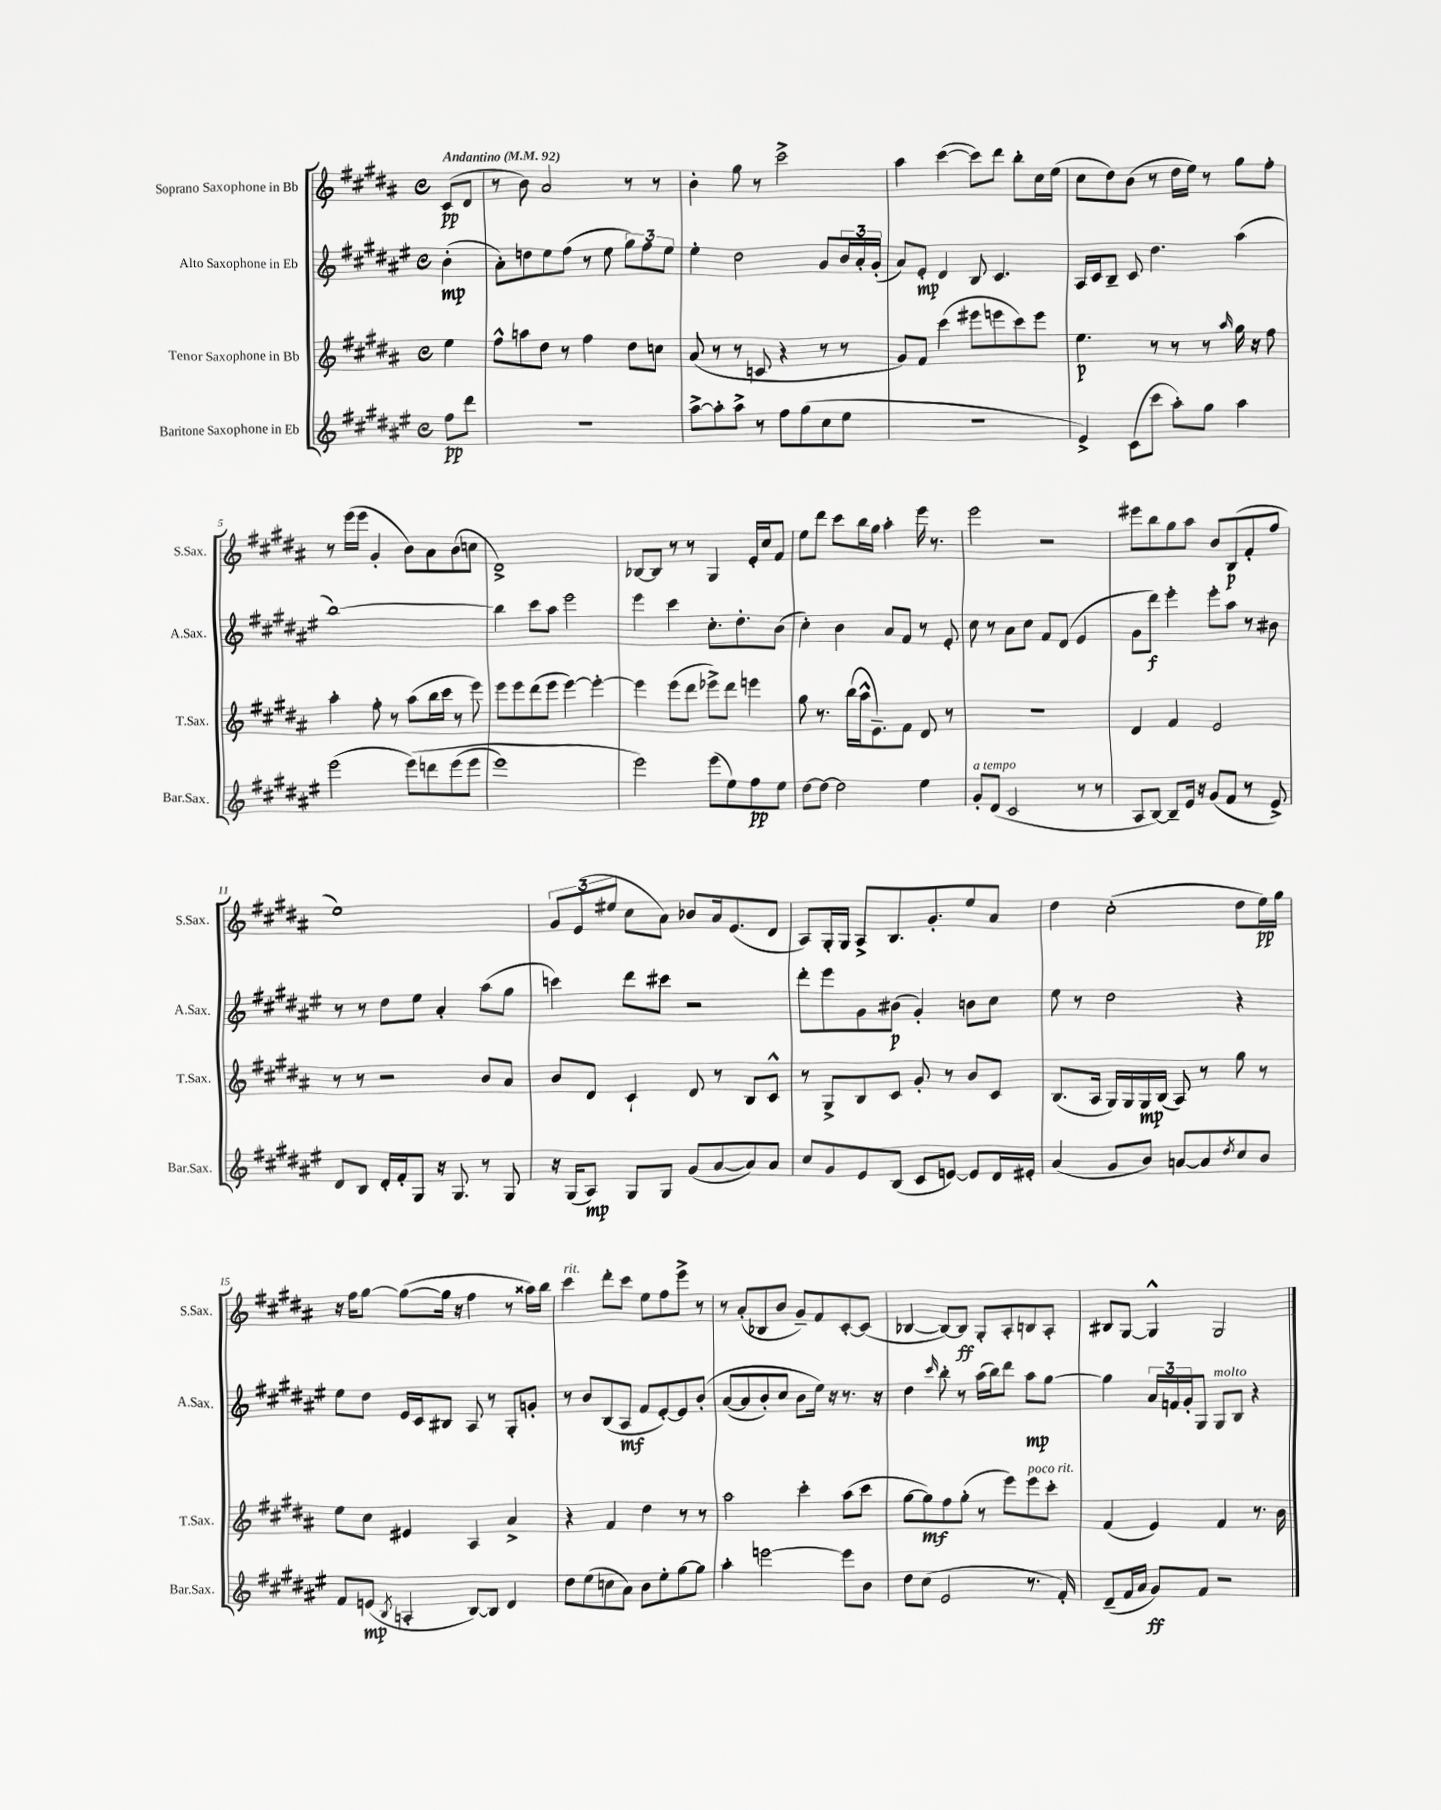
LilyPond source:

<<
\new StaffGroup <<
\new Staff = "s0" \with { instrumentName = "Soprano Saxophone in Bb" shortInstrumentName = "S.Sax." } {
    \clef treble \key b \major \defaultTimeSignature \time 4/4 \partial 4 \tempo "Andantino" 4 = 92
    cis'8\pp( dis'8 |
    r8 b'8) ais'2 r8 r8 |
    b'4-. gis''8 r8 cis'''2-> |
    ais''4 cis'''4~( cis'''8) dis'''8 b''8-. cis''16 e''16( |
    cis''8 dis''8) b'8( r8 dis''16 e''16) r8 gis''8 fis''8-. |
    r8 e'''16( e'''16 gis'4-. b'8) ais'8 b'8( c''8 |
    dis'1->) |
    bes8~ bes8 r8 r8 gis4 e'16-. cis''16 fis'8 |
    e''8 dis'''8 cis'''8 b''16 gis''16 ais''4-. e'''16 r8. |
    e'''2 r2 |
    eis'''8 b''8 gis''8 ais''8 b'8 b8\p( fis'8-. fis''8 |
    e''1) |
    \tuplet 3/2 { gis'8 e'8( eis''8 } cis''8 ais'8) bes'8 ais'16 e'8.( dis'8 |
    ais8) gis16-. gis16 ais8-> b8. gis'8.-. e''8 ais'8 |
    dis''4 cis''2-.( dis''8 e''16\pp) gis''16 |
    r16 fis''16 gis''8~ gis''8~( gis''16 r16 fis''4 r8 aisis''16) b''16 |
    cis'''4^\markup { \italic "rit." } dis'''8-. cis'''8 e''8 fis''8 e'''8-> r8 |
    r8 ais'8-.( bes8 b'8 gis'8--) fis'8 cis'8~-. cis'8( |
    bes4~ bes8~) bes8\ff gis8-. ais8-. b8 ais8-. |
    bis8 gis8~ gis4-^ gis2 \bar "|." |
}
\new Staff = "s1" \with { instrumentName = "Alto Saxophone in Eb" shortInstrumentName = "A.Sax." } {
    \clef treble \key fis \major \defaultTimeSignature \time 4/4 \partial 4
    b'4-.\mp( |
    ais'8-.) d''8 eis''8 fis''8( r8 eis''8 \tuplet 3/2 { gis''8) fis''8 eis''8 } |
    eis''4-. dis''2 gis'8 \tuplet 3/2 { b'16 ais'16-. gis'16-.( } |
    ais'8) eis'8-.\mp dis'4 b8 cis'4. |
    ais16 cis'16 b8-- cis'8 dis''4. ais''4( |
    b''1~) |
    b''4 cis'''8 ais''8 eis'''2 |
    eis'''4 cis'''4 cis''8.-. dis''8.-. b'8( |
    cis''4-.) b'4 ais'8 fis'8 r8 eis'8-. |
    cis''8 r8 ais'8 cis''8 fis'8 dis'8( eis'4 |
    gis'8 dis'''8\f) eis'''4-. eis'''8-. ais''8 r8 bis'8 |
    r8 r8 dis''8 eis''8 ais'4-. ais''8( gis''8 |
    c'''4) dis'''8 cis'''8 r2 |
    dis'''8-. eis'''8 gis'8 bis'8\p( gis'4-.) b'8 cis''8 |
    eis''8 r8 dis''2 r4 |
    eis''8 dis''8 eis'16 cis'16 bis8 ais8 r8 gis8-. g'8-. |
    r8 b'8 b8( ais8\mf fis'8 eis'8~-.) eis'8 b'8-.\( |
    ais'8~( ais'8 b'8-.) cis''8 b'8 eis''16\) r16 r8. r16 |
    dis''4 \grace { cis'''16 } b''8-. r8 ais''16( b''16) dis'''8 ais''8\mp gis''8~ |
    gis''4 \tuplet 3/2 { ais'16 f'16 gis'16-. } gis8 gis8^\markup { \italic "molto" } b8 r4 \bar "|." |
}
\new Staff = "s2" \with { instrumentName = "Tenor Saxophone in Bb" shortInstrumentName = "T.Sax." } {
    \clef treble \key b \major \defaultTimeSignature \time 4/4 \partial 4
    e''4 |
    fis''8-^ a''8 dis''8 r8 fis''4 dis''8 c''8 |
    ais'8( r8 r8 c'8 r4 r8 r8 |
    gis'8) fis'8 cis'''4( eis'''8 e'''8 cis'''8) e'''8 |
    e''4.\p r8 r8 r8 \grace { ais''16 } gis''16 r16 fis''8 |
    ais''4-. fis''8-. r8 ais''8( b''16 cis'''16 r8 e'''8) |
    e'''8 e'''8 dis'''8( e'''8 e'''4~) e'''4~-. |
    e'''4 e'''8( dis'''8 ees'''8->) dis'''8 e'''4 |
    gis''8 r8. b''16( ais''16-^ e'8.--) fis'8 dis'8 r8 |
    R1 |
    dis'4 fis'4 e'2 |
    r8 r8 r2 b'8 ais'8 |
    b'8 dis'8 cis'4-! dis'8 r8 b8 cis'8-^ |
    r8 gis8-> b8 cis'8 gis'8-. r8 b'8 cis'8 |
    b8.( ais16 gis16) gis16 gis16\mp b16( ais8) r8 gis''8 r8 |
    e''8 cis''8 eis'4 ais4 ais'4-> |
    r4 fis'4 dis''4 r8 r8 |
    ais''2 cis'''4-. ais''8( cis'''8 |
    gis''8~ gis''8\mf) fis''8 gis''8-.( r8 e'''8) e'''8^\markup { \italic "poco rit." } cis'''8-. |
    fis'4( e'4) fis'4 r8. b'16 \bar "|." |
}
\new Staff = "s3" \with { instrumentName = "Baritone Saxophone in Eb" shortInstrumentName = "Bar.Sax." } {
    \clef treble \key fis \major \defaultTimeSignature \time 4/4 \partial 4
    fis''8\pp dis'''8 |
    R1 |
    ais''8~-> ais''8-. ais''8-> r8 fis''8 gis''8( cis''8 eis''8 |
    R1 |
    eis'4->) cis'8( cis'''8 ais''8-.) gis''8 ais''4 |
    eis'''2( eis'''8)\( d'''8 eis'''8( eis'''8 |
    eis'''1) |
    eis'''2\) eis'''8( eis''8) fis''8\pp eis''8 |
    dis''8~ dis''8~ dis''2 eis''4 |
    gis'8-.^\markup { \italic "a tempo" } dis'8( cis'2 r8 r8 |
    ais8 b8~) b8-- eis'16 r16 gis'8( fis'8 r8 eis'8->) |
    dis'8 b8 dis'16-. fis'16-. gis8 r16 gis8. r8 gis8 |
    r16 gis16( ais8\mp) gis8 gis8 gis'8( ais'8~ ais'8) ais'8 |
    cis''8 gis'8 eis'8 b8( cis'8 e'8~) e'8 dis'16 eis'16-. |
    ais'4( gis'8 b'8) a'8~ a'8 \acciaccatura { dis''8 } cis''8 b'8 |
    fis'8 e'8\mp( \acciaccatura { b8 } a4-. b8~) b8 dis'4 |
    dis''8 eis''8( c''8 ais'8) b'8 eis''8-. gis''8~ gis''8 |
    ais''4-. e'''2~ e'''8 b'8 |
    dis''8 cis''8( eis'2 r8. fis'16-.) |
    dis'8--( fis'16 ais'16 gis'8\ff) fis'8 r2 \bar "|." |
}
>>
>>
